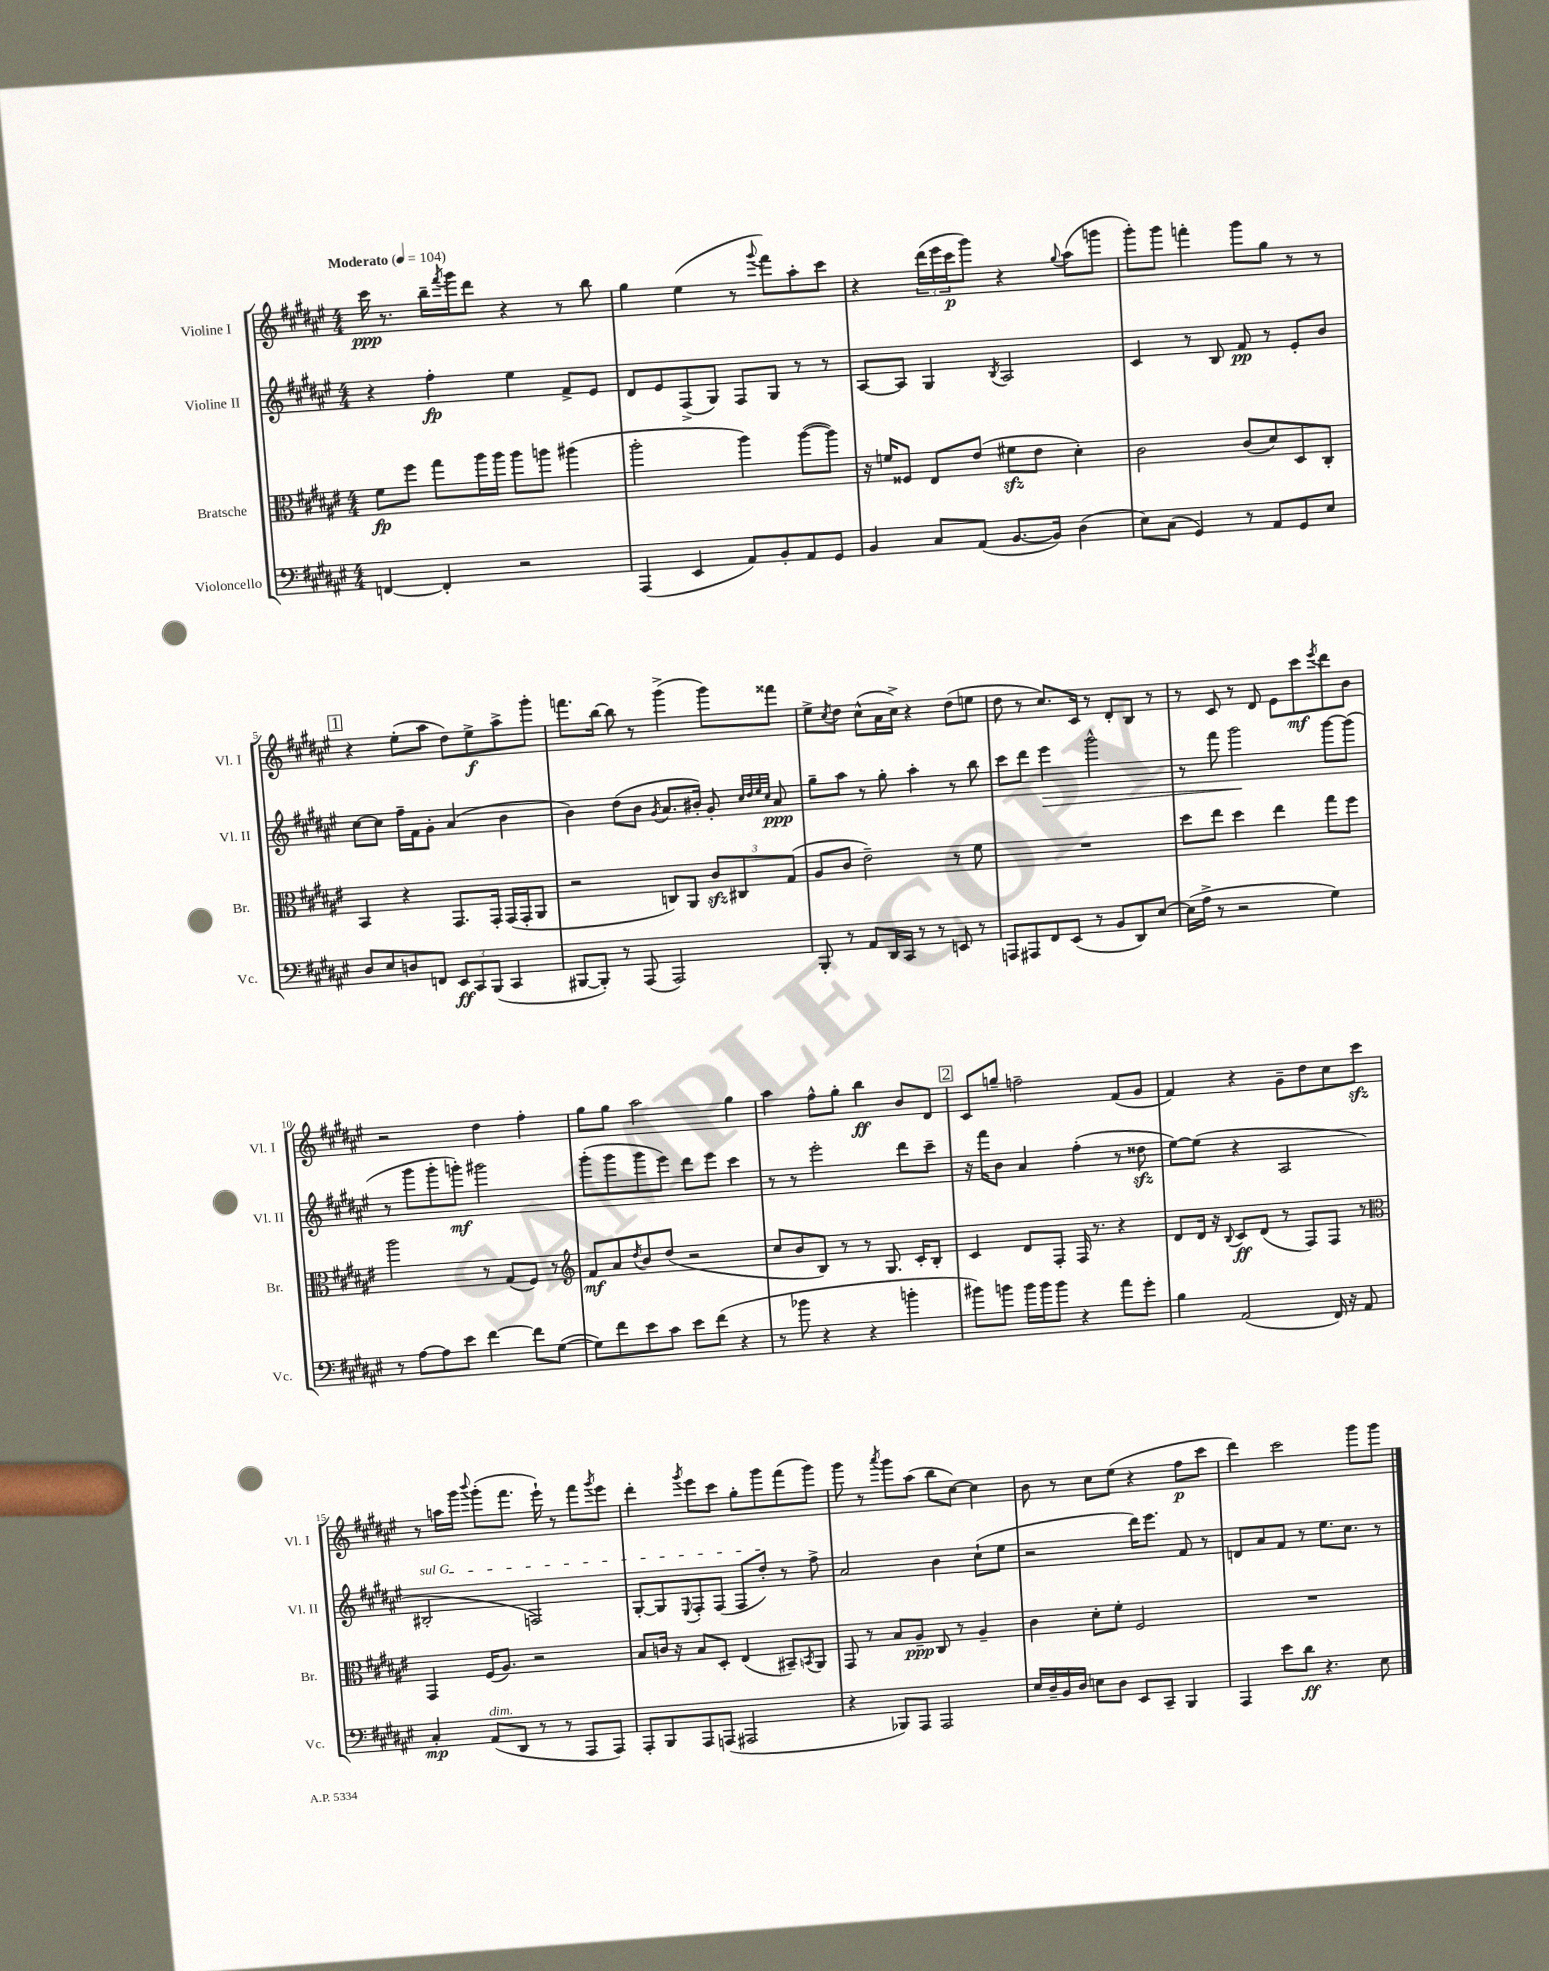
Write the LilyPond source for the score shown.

<<
\new StaffGroup <<
\new Staff = "s0" \with { instrumentName = "Violine I" shortInstrumentName = "Vl. I" } {
    \clef treble \key fis \major \numericTimeSignature \time 4/4 \tempo "Moderato" 4 = 104
    cis'''16\ppp r8. b''16-- \acciaccatura { fis'''8 } gis'''16 dis'''8 r4 r8 b''8 |
    gis''4 eis''4( r8 \appoggiatura { gis'''8 } fis'''8) ais''8-. cis'''8 |
    r4 \tuplet 3/2 { dis'''16( eis'''16 cis'''16\p } gis'''8) r4 \appoggiatura { gis''8 } ais''8( g'''8 |
    gis'''8-.) gis'''8 f'''4-. gis'''8 gis''8 r8 r8 |
    \mark \markup { \box "1" } r4 eis''8-.( ais''8 dis''8) eis''8->\f ais''8-> gis'''8-. |
    f'''8. b''16~ b''8 r8 gis'''4->( gis'''8) fisis'''8 |
    eis''8-> \acciaccatura { cis''8 } dis''8 cis''8-^( ais'16 cis''16->) r4 dis''8( e''8 |
    dis''8 r8 cis''8.) cis'16 r8 dis'8-. b8 r8 |
    r8 cis'8 r8 dis'8 eis'8 cis'''8\mf \acciaccatura { eis'''8 } dis'''8 b'8 |
    r2 dis''4 fis''4-. |
    gis''8 gis''8 ais''2 gis''4 |
    ais''4 fis''8-^ gis''8-. b''4\ff b'8 dis'8 |
    \mark \markup { \box "2" } cis'8 g''8-- f''2-- fis'8( gis'8 |
    fis'4) r4 gis'8-- dis''8 cis''8 cis'''8\sfz |
    r8 a''16 gis'''16 \appoggiatura { b'''8 } gis'''8-.( fis'''8. eis'''16-!) r8 fis'''8 \acciaccatura { gis'''8 } eis'''8 |
    dis'''4-. \acciaccatura { gis'''8 } eis'''8 cis'''8 gis''8-. gis'''8 fis'''8( gis'''8) |
    gis'''8 r8 \acciaccatura { ais'''8 } gis'''8 ais''8( b''8 cis''8~) cis''4 |
    b'8 r8 cis''8 eis''8( r4 fis''8\p cis'''8 |
    dis'''4) cis'''2 gis'''8 gis'''8 \bar "|." |
}
\new Staff = "s1" \with { instrumentName = "Violine II" shortInstrumentName = "Vl. II" } {
    \clef treble \key fis \major \numericTimeSignature \time 4/4
    r4 fis''4-.\fp eis''4 fis'8-> eis'8 |
    dis'8 eis'8 fis8->( gis8) fis8 gis8 r8 r8 |
    ais8~ ais8 gis4 \acciaccatura { b8 } ais2 |
    cis'4 r8 b8 fis'8\pp r8 eis'8-. b'8 |
    \mark \markup { \box "1" } cis''8~ cis''8 fis''16-- fis'16 gis'8-. ais'4( b'4 |
    b'4) dis''8( b'8 \acciaccatura { gis'8 } ais'8. bis'16-.) gis'8-. \grace { cis''32 dis''32 eis''32 cis''32 } ais'8\ppp |
    gis''8-- ais''8 r8 gis''8-. ais''4-. r8 b''8 |
    cis'''8 dis'''8 eis'''4\> gis'''2-^ |
    r8 fis'''8 gis'''2\! gis'''8~ gis'''8( |
    r8 gis'''8 gis'''8-. g'''8-.\mf) gis'''2 |
    gis'''8-.( gis'''8 gis'''8 eis'''8) dis'''8 eis'''8 cis'''4 |
    r8 r8 eis'''2-. dis'''8 cis'''8-- |
    \mark \markup { \box "2" } r16 fis'''16 b'8 ais'4 fis''4-.( r8 disis''8\sfz |
    eis''8~) eis''8( r4 ais2 |
    \once \override TextSpanner.bound-details.left.text = \markup { \italic "sul G" } bis2-.\startTextSpan f2) |
    gis8~-. gis8 \appoggiatura { eis8 } fis8-. fis8( fis8 dis''8-.\stopTextSpan) r8 fis''8-> |
    ais'2 b'4 cis''8-!( eis''8 |
    r2 dis'''16) eis'''8. fis'8 r8 |
    d'8 ais'8 fis'8 r8 eis''8. cis''8. r8 \bar "|." |
}
\new Staff = "s2" \with { instrumentName = "Bratsche" shortInstrumentName = "Br." } {
    \clef alto \key fis \major \numericTimeSignature \time 4/4
    fis'8\fp fis''8 gis''8 ais''16 ais''16 ais''8 a''8 ais''4( |
    ais''2-. ais''4) ais''8~( ais''8) |
    r16 f'16 fisis8 eis8 eis'8( fis'8\sfz eis'8 dis'4-.) |
    cis'2 cis'8( dis'8) dis8 cis8-. |
    \mark \markup { \box "1" } b,4 r4 gis,8. gis,16-. gis,16( gis,16-. ais,8 |
    r2 c8) ais,8 \tuplet 3/2 { cis'8\sfz cis8 gis8( } |
    ais8 cis'8 eis'2--) r8 fis'8 |
    R1 |
    dis''8 eis''8 dis''4 eis''4 gis''8 fis''8 |
    ais''2 r8 gis8( fis8) r8 |
    \clef treble fis'8\mf ais'8 \acciaccatura { dis''8 } b'8 dis''8( r2 |
    cis''8 b'8 b8) r8 r8 gis8. cis'16-. b8-. |
    \mark \markup { \box "2" } cis'4 dis'8 fis8-. fis16 r8. r4 |
    dis'8 dis'16 r16 \appoggiatura { b8 } cis'8\ff dis'8( r8 fis8) fis8 r8 |
    \clef alto gis,4 fis16( ais8.) r2 |
    b8 c'16 r16 b8 dis8-. eis4( bis,8--) \acciaccatura { b,8 } ais,8 |
    gis,8 r8 b8 ais8--\ppp cis8 r8 ais4-- |
    cis'4 dis'8-. fis'8-. fis2 |
    R1 \bar "|." |
}
\new Staff = "s3" \with { instrumentName = "Violoncello" shortInstrumentName = "Vc." } {
    \clef bass \key fis \major \numericTimeSignature \time 4/4
    f,4~ f,4-. r2 |
    ais,,4( eis,4 ais,8) b,8-. ais,8 gis,8 |
    b,4 cis8 ais,8( b,8.~ b,16) dis4( |
    eis8) cis8( gis,4) r8 ais,8 gis,8 eis8 |
    \mark \markup { \box "1" } dis8 eis8 d8 f,8 \tuplet 3/2 { eis,8\ff cis,8 b,,8( } cis,4 |
    bis,,8~ bis,,8-.) r8 ais,,8( ais,,2) |
    b,,8-. r8 ais,8 dis,16 cis,16 r8 r8 e,8 r8 |
    a,,8 ais,,8 fis,8 eis,8( r8 b,8 dis,8) eis8~ |
    eis16( ais16-> r8 r2 gis4) |
    r8 ais8~ ais8 eis'8 fis'4~ fis'8 gis8~( |
    gis8) fis'8 eis'8 cis'8 eis'8 fis'8( r4 |
    r8 bes'8 r4 r4 b'4-. |
    \mark \markup { \box "2" } bis'8) b'8 b'16 b'16 b'8 r4 ais'8 gis'8-. |
    b4 ais,2( fis,16) r16 ais,8 |
    cis4-.\mp ais,8^\markup { \italic "dim." }( dis,8 r8 r8 ais,,8 ais,,8) |
    ais,,8-. b,,8 ais,,8 a,,8( ais,,2 |
    r4 bes,,8) ais,,8 ais,,2 |
    eis16 dis16-- b,16 dis16 e8 dis8 eis,8 cis,8-- b,,4 |
    ais,,4 eis'8 dis'8\ff r4. eis8 \bar "|." |
}
>>
>>
